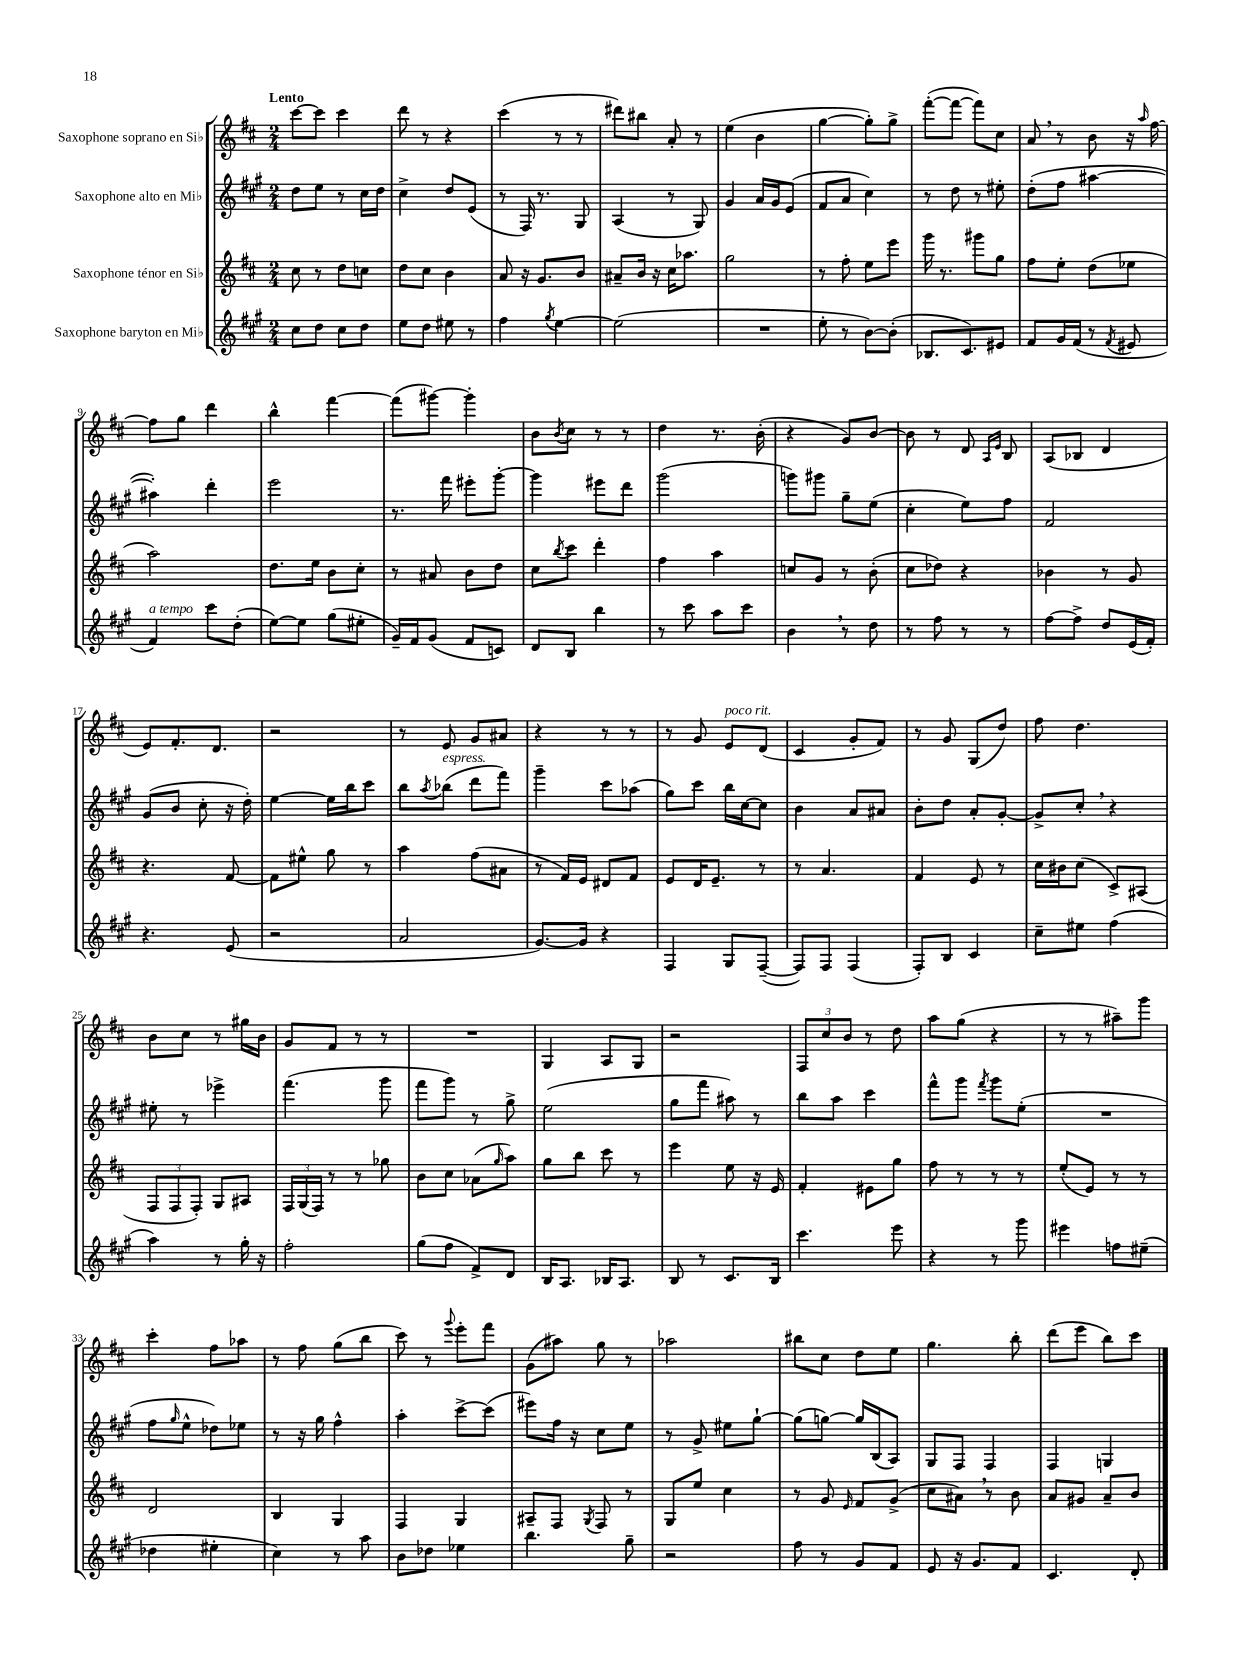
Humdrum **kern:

**kern	**kern	**kern	**kern
*staff4	*staff3	*staff2	*staff1
*clefG2	*clefG2	*clefG2	*clefG2
*k[f#c#g#]	*k[f#c#]	*k[f#c#g#]	*k[f#c#]
*M2/4	*M2/4	*M2/4	*M2/4
8cc#	8cc#	8dd	[8ccc#
8dd	8r	8ee	8ccc#]
8cc#	8dd	8r	4ccc#
8dd	8cc	16cc#	.
.	.	16dd	.
=	=	=	=
8ee	8dd	4cc#^	8ddd
8dd	8cc#	.	8r
8ee#	4b	8dd	4r
8r	.	(8e	.
=	=	=	=
4ff#	8a	8r	(4ccc#
.	16r	16F#)	.
.	8.g	8.r	.
8qgg#	.	.	.
[4ee	.	.	8r
.	8b	8G#	8r
=	=	=	=
(2ee]	8a#~	(4A	8ddd#)
.	16b	.	8bb#
.	16r	.	.
.	16cc#	8r	8a'
.	8.aa-	.	.
.	.	8G#)	8r
=	=	=	=
2r	2gg	4g#	(4ee
.	.	16a	4b
.	.	16g#	.
.	.	(8e	.
=	=	=	=
8ee'	8r	8f#	[4gg
8r	8ff#'	8a	.
[8b)	8ee	4cc#)	8gg'])
(8b']	8eee	.	8gg^
=	=	=	=
8.B-	16ggg	8r	([8fff#'
.	8.r	.	.
.	.	8dd	8fff#_
8.c#)	.	.	.
.	8ggg#	8r	8fff#])
8e#	8gg	8ee#'	8cc#
=	=	=	=
8f#	8ff#	(8dd'	8a
16g#	8ee'	8ff#	8r
(16f#	.	.	.
8r	(8dd	[4aa#	8b
8qf#	.	.	.
8e#	8ee-	.	16r
.	.	.	16qqaa
.	.	.	[16ff#
=	=	=	=
4f#)	2aa)	4aa#'])	8ff#]
.	.	.	8gg
8ccc#	.	4ddd'	4ddd
(8dd'	.	.	.
=	=	=	=
[8ee)	8.dd	2eee	4bb^^
8ee]	.	.	.
.	16ee	.	.
(8gg#	8b	.	[4fff#
8ee#'	8cc#'	.	.
=	=	=	=
16g#~)	8r	8.r	(8fff#]
16f#	.	.	.
(8g#	8a#	.	[8ggg#)
.	.	16fff#	.
8f#	8b	8eee#'	4ggg#']
8c)	8dd	[8ggg#'	.
=	=	=	=
8d	8cc#	4ggg#]	8b
.	8qbb	.	8qb
8B	8ccc#	.	8cc#
4bb	4ddd'	8eee#	8r
.	.	8ddd	8r
=	=	=	=
8r	4ff#	(2ggg#	4dd
8ccc#	.	.	.
8aa	4aa	.	8.r
8ccc#	.	.	.
.	.	.	(16b'
=	=	=	=
4b	8cc	8ggg)	4r
.	8g	8ggg#	.
8r	8r	8gg#~	8g)
8dd	(8b'	(8ee	[8b
=	=	=	=
8r	8cc#	4cc#'	8b]
8ff#	8dd-)	.	8r
8r	4r	8ee)	8d
.	.	.	16qqA
.	.	.	16qqe
8r	.	8ff#	8B
=	=	=	=
[8ff#	4b-	2f#	(8A
8ff#^]	.	.	8B-
8dd	8r	.	4d
(16e	8g	.	.
16f#')	.	.	.
=	=	=	=
4.r	4.r	(8g#	8e)
.	.	8b	8.f#'
.	.	8cc#'	.
.	.	.	8.d
(8e	[8f#	16r	.
.	.	16dd')	.
=	=	=	=
2r	8f#]	[4ee	2r
.	8ee#^^	.	.
.	8gg	16ee]	.
.	.	16bb	.
.	8r	8ccc#	.
=	=	=	=
2a	4aa	8bb	8r
.	.	8qaa	.
.	.	(8bb-	8e
.	(8ff#	8ddd	8g
.	8a#	8fff#)	8a#
=	=	=	=
[8.g#)	8r	4ggg#~	4r
.	16f#)	.	.
16g#]	16e	.	.
4r	8d#	8ccc#	8r
.	8f#	(8aa-	8r
=	=	=	=
4F#	8e	8gg#)	8r
.	16d	8ccc#	8g
.	8.e~	.	.
8G#	.	16bb	8e
.	.	[16cc#	.
([8F#~	8r	8cc#]	(8d
=	=	=	=
8F#])	8r	4b	4c#
8F#	4.a	.	.
(4F#	.	8a	8g'
.	.	8a#	8f#)
=	=	=	=
8F#')	4f#	8b'	8r
8B	.	8dd	8g
4c#	8e	8a'	(8G
.	8r	[8g#'	8dd)
=	=	=	=
8cc#~	16cc#	8g#^]	8ff#
.	16b#	.	.
8ee#	(8cc#	8cc#'	4.dd
(4ff#	8c#^)	4r	.
.	(8A#	.	.
=	=	=	=
4aa)	12F#	8ee#'	8b
.	12F#	.	.
.	.	8r	8cc#
.	12F#')	.	.
8r	8G	4eee-^	8r
16gg#'	8A#	.	16gg#
16r	.	.	16b
=	=	=	=
2ff#'	24F#	(4.fff#	8g
.	(24G	.	.
.	24F#)	.	.
.	8r	.	8f#
.	8r	.	8r
.	8gg-	8ggg#	8r
=	=	=	=
(8gg#	8b	8fff#	2r
8ff#	8cc#	8ggg#)	.
8f#^)	(8a-	8r	.
.	16qqgg	.	.
8d	8aa)	8gg#^	.
=	=	=	=
16B	8gg	(2ee	4G
8.A	.	.	.
.	8bb	.	.
16B-	8ccc#	.	8A
8.A	.	.	.
.	8r	.	8G
=	=	=	=
8B	4eee	8gg#	2r
8r	.	8fff#	.
8.c#	8ee	8aa#)	.
.	16r	8r	.
16B	16e	.	.
=	=	=	=
4.ccc#	4f#'	8bb	12F#
.	.	.	12cc#
.	.	8aa	.
.	.	.	12b
.	8e#	4ccc#	8r
8eee	8gg	.	8dd
=	=	=	=
4r	8ff#	8fff#^^	8aa
.	8r	8ggg#	(8gg
.	.	8qfff#	.
8r	8r	8ggg#	4r
8ggg#	8r	(8ee'	.
=	=	=	=
4eee#	(8ee'	2r	8r
.	8e)	.	8r
8ff	8r	.	8aa#~)
(8ee#~	8r	.	8ggg
=	=	=	=
4dd-	2d	8ff#	4ccc#'
.	.	16qqgg#	.
.	.	8ee^^	.
4ee#'	.	8dd-)	8ff#
.	.	8ee-	8aa-
=	=	=	=
4cc#)	4B	8r	8r
.	.	16r	8ff#
.	.	16gg#	.
8r	4G	4ff#^^	(8gg
8aa	.	.	8bb
=	=	=	=
8b	4F#	4aa'	8ccc#)
8dd-	.	.	8r
.	.	.	8qqggg
4ee-	4G	[8ccc#^	8eee'
.	.	(8ccc#]	8fff#
=	=	=	=
4.bb	8A#~	8eee#)	(8g
.	8F#	16ff#	8aa#)
.	.	16r	.
.	8qG	.	.
.	8F#	8cc#	8gg
8gg#~	8r	8ee	8r
=	=	=	=
2r	8G	8r	2aa-
.	8ee	8g#^	.
.	4cc#	8ee#	.
.	.	[8gg#`	.
=	=	=	=
8ff#	8r	(8gg#]	8bb#
8r	8g	[8gg)	8cc#
.	16qqe	.	.
8g#	8f#	16gg]	8dd
.	.	(16B	.
8f#	(8g^	8A)	8ee
=	=	=	=
8e	8cc#	8G#	4.gg
16r	8a#)	8F#	.
8.g#	.	.	.
.	8r	4F#	.
8f#	8b	.	8bb'
=	=	=	=
4.c#	8a	4F#	(8ddd
.	8g#	.	8eee
.	8a~	4G	8bb)
8d'	8b	.	8ccc#
==	==	==	==
*-	*-	*-	*-
